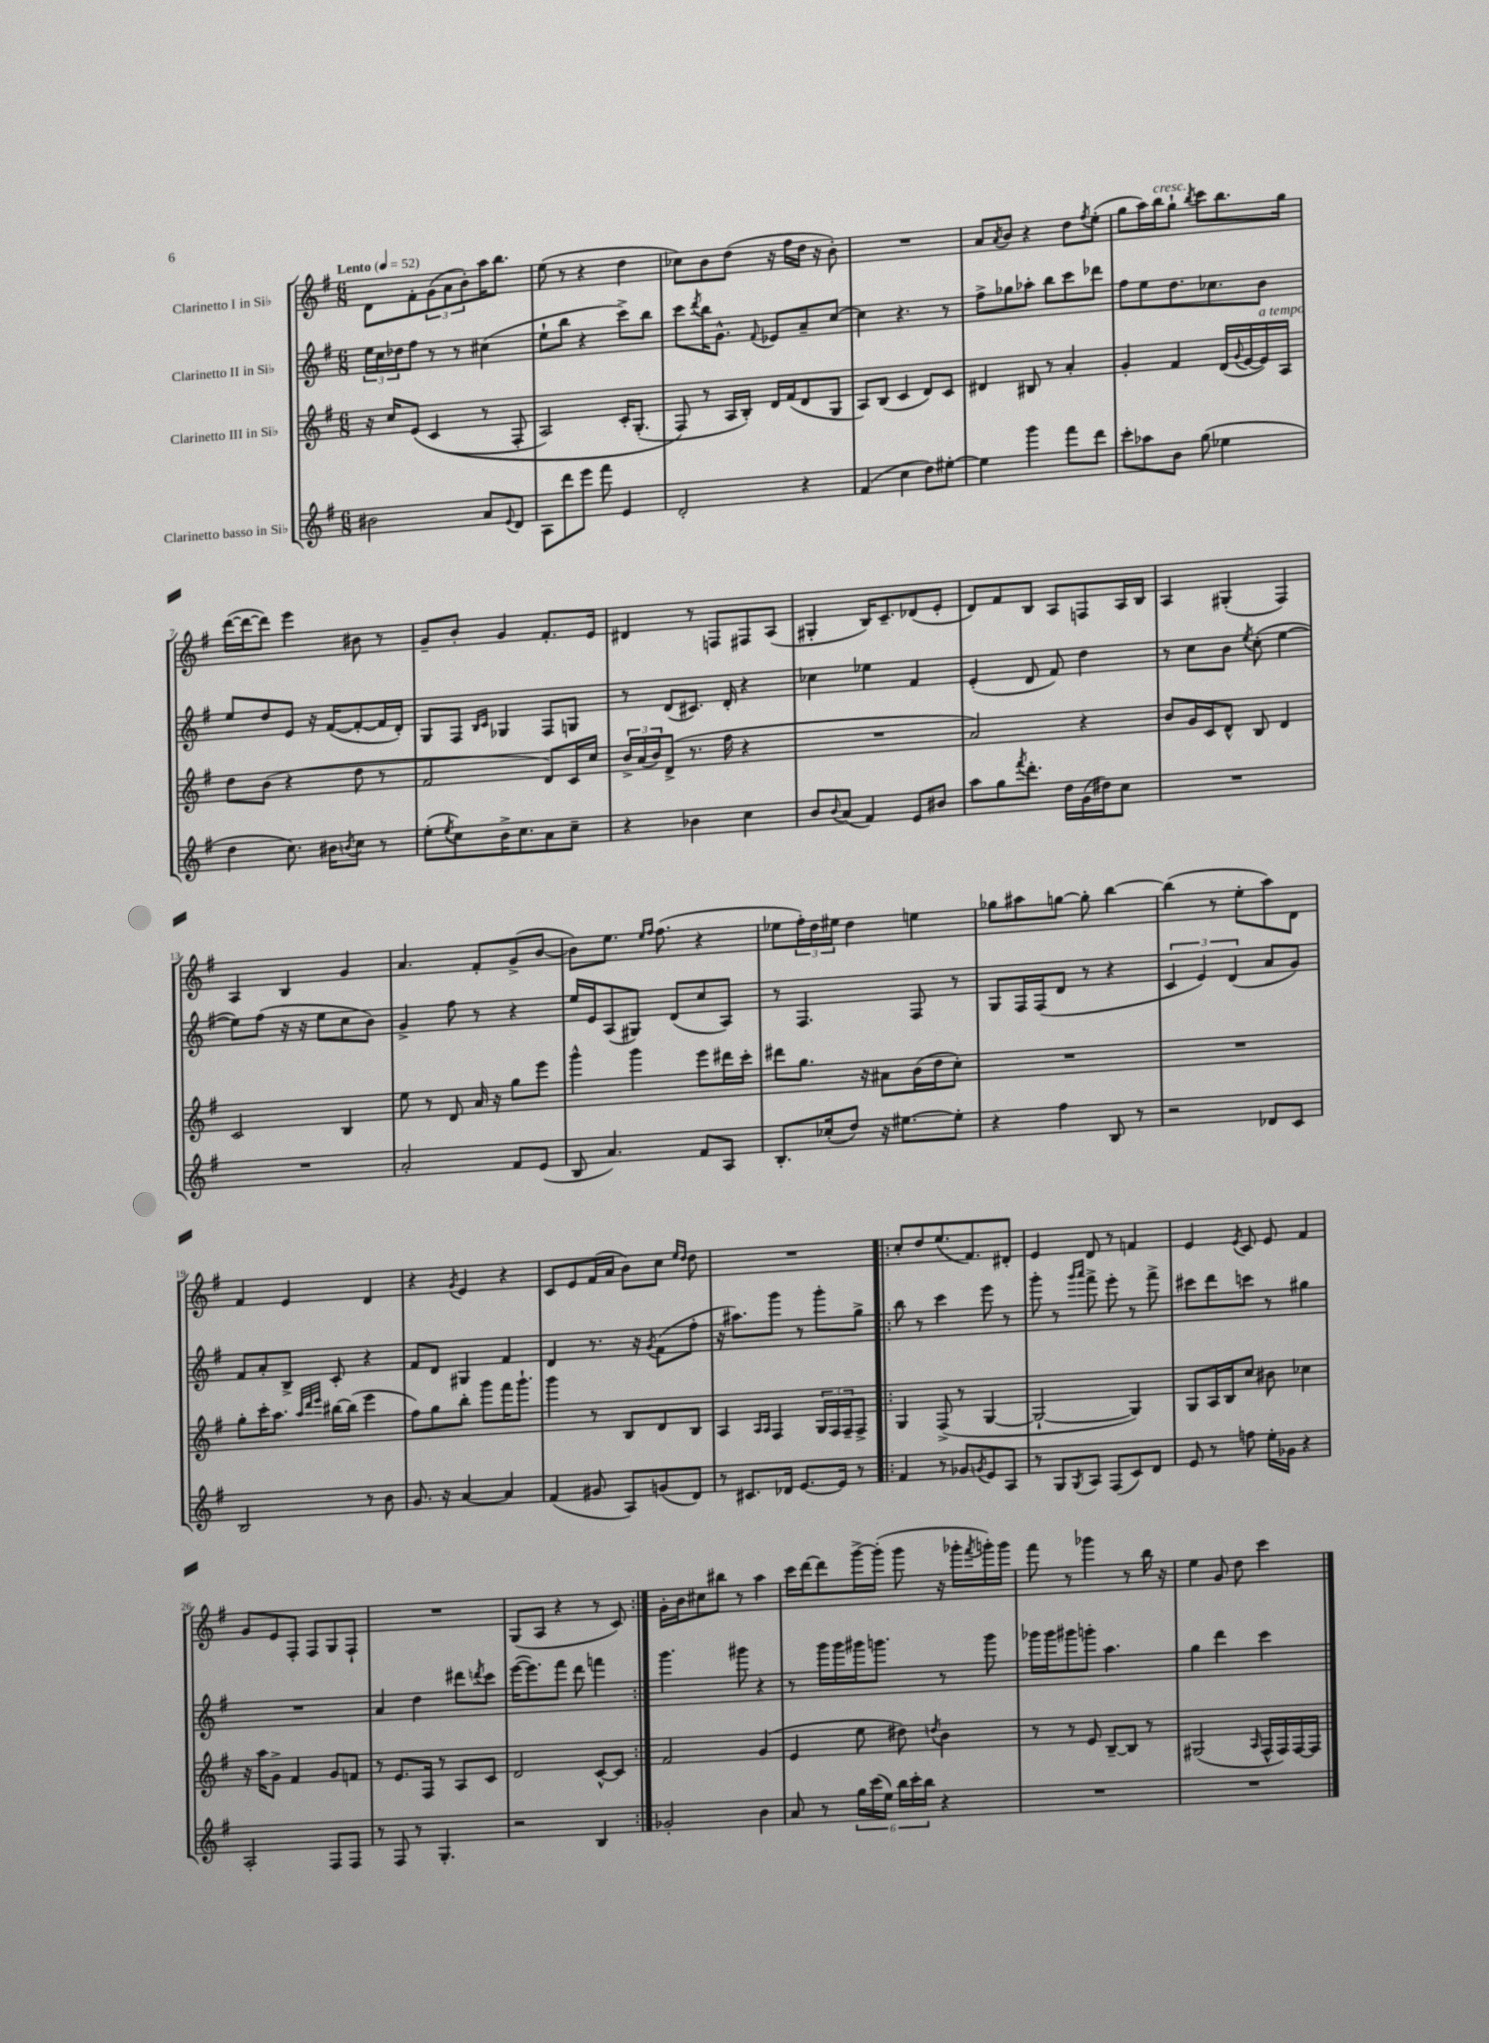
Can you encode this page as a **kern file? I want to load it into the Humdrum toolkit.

**kern	**kern	**kern	**kern
*part4	*part3	*part2	*part1
*staff4	*staff3	*staff2	*staff1
*I"Clarinetto basso in Si♭	*I"Clarinetto III in Si♭	*I"Clarinetto II in Si♭	*I"Clarinetto I in Si♭
*clefG2	*clefG2	*clefG2	*clefG2
*k[f#]	*k[f#]	*k[f#]	*k[f#]
*M6/8	*M6/8	*M6/8	*M6/8
*MM52	*MM52	*MM52	*MM52
=1	=1	=1	=1
!	!	!	!LO:TX:a:B:t=Lento
2b#X\	16r	24ee\LL	8d\L
.	.	24cc\	.
.	16cc/KL	.	.
.	.	24dd-X\J	.
.	(8e/J	8ff#\J	8f#'\
.	(4c/	8r	(12g\
.	.	.	12a\
.	.	8r	.
.	.	.	12b'\)
8a/L	8r	(4cc#X\	16aa\K
.	.	.	8.bb\J
8qqe/	.	.	.
8d/J	8F#'/	.	.
=2	=2	=2	=2
8A\L	2A/)	8ee`\L	(8ee\
8ddd\	.	8bb\J	8r
8eee\J	.	4r	4r
8fff#\	.	.	.
4e/	16c'/KL	8ccc^\L)	4dd\
.	(8.G'/J	.	.
.	.	8bb\J	.
=3	=3	=3	=3
2d'/	8F#/)	8ccc\L	8cc-X\L)
.	.	8qddd/	.
.	8r	16bb\K	8b\
.	.	8.g^^\J	.
.	16A/LL	.	(8dd\J
.	16B'/JJ)	.	.
.	.	8qqf#/	.
.	16d/LL	8e-X/L	16r
.	(16f#/J	.	16ff#\LL
4r	8d/	8a~/	16dd\JJ
.	.	.	16r
.	8G/J	[8cc/J	8b'\)
=4	=4	=4	=4
(4f#/	8A/L)	4cc\]	2.r
.	(8B/J	.	.
4cc\	4c/	4.r	.
8dd\L)	8d/L)	.	.
[8ee#X'\J	8c/J	8r	.
=5	=5	=5	=5
4ee#\]	4d#X/	8ff#^\L	8a/L
.	.	.	8qa/
.	.	8gg-X\	8b/J
4ggg\	8B#X/	8aa-X'\J	4r
.	8r	8bb\L	.
8fff#\L	4a'/	8ccc\	8dd\L
.	.	.	8qff#/
8ddd\J	.	8ddd-X\J	(8ee'\J
=6	=6	=6	=6
8ccc'\L	4g'/	8ff#\L	8gg\L
8aa-X\	.	8ee\	16aa\L)
!	!	!	!LO:TX:a:i:t=cresc.
.	.	.	16bb\J
8b\J	4f#/	8.dd\	8gg`\J
.	.	.	8qbb/
(8gg\	.	.	8ccc\L
.	.	8.cc-X\	.
4ee-X\	(16d/LL	.	8.bb\
.	8qqg/	.	.
.	[16e/	.	.
!	!LO:TX:a:i:t=a tempo	!	!
.	16e/])	8b\J	.
.	16A/JJ	.	16gg\Jk
!!LO:LB:g=z
=7	=7	=7	=7
4dd\	8dd\L	8ee/L	([16ddd\LL
.	.	.	16ddd\J_
.	(8b\J	8dd/	8ddd\J])
8.cc\)	4r	8e/J	4eee\
.	.	16r	.
16b#X\KL	.	([16f#/KL	.
8qbn/	.	.	.
8cc\J	8dd\	8f#'/_	8b#X\
8r	8r	16f#/L]	8r
.	.	16d'/JJ)	.
=8	=8	=8	=8
(8ee'\L	2f#/	8G/L	8g~/L
8qee/	.	.	.
8cc\)	.	8F#/J	8b'/J
.	.	16qqB/LL	.
.	.	16qqc/JJ	.
16b^\K	.	4G-X/	4g/
8.cc\	.	.	.
8a\	8d/L)	8F#/L	8.f#'/L
8cc~\J	16c/L	8Gn/J	.
.	16cc/JJ	.	16e/Jk
=9	=9	=9	=9
4r	24b^/LL	8r	4d#X/
.	(24a/	.	.
.	24b/J)	.	.
.	(8d^/J	(8d/L	.
4b-X\	8.r	8.c#X/J)	8r
.	.	.	8Fn/L
.	16ff#\	16d'/	.
4cc\	4r	4r	8F#X/
.	.	.	(8A/J
=10	=10	=10	=10
8b/L	2.r	4cc-X\	4G#X'/
8qqb/	.	.	.
(8a/J	.	.	.
4f#/)	.	4ee-X\	16B/KL)
.	.	.	8.c~/
8e/L	.	4f#/	(8d-X/
8b#X/J	.	.	8e'/J
=11	=11	=11	=11
8aa\L	2a/)	(4e'/	8d/L)
8gg\	.	.	8f#/
8qfff#/	.	.	.
8.ddd'\J	.	8d/	8B/J
.	.	8f#/)	8A/L
16dd\LL	.	.	.
(16g\	4r	4dd\	8Fn/
16dd#X\J)	.	.	.
8cc\J	.	.	16A/L
.	.	.	16B/JJ
=12	=12	=12	=12
2.r	8b/L	8r	4A/
.	16g/L	8cc\L	.
.	16c/J	.	.
.	8d^^/J	8b\J	(4G#X'/
.	.	8qee/	.
.	8B/	(8cc'\	.
.	4d/	[4ee\	4F#/)
!!LO:LB:g=z
=13	=13	=13	=13
2.r	2c/	8ee\L])	4A/
.	.	(8ff#\J	.
.	.	16r	4B/
.	.	16r	.
.	.	8ee\L	.
.	4B/	8cc\	4g/
.	.	8b\J)	.
=14	=14	=14	=14
2a'/	8ee\	4g^/	4.a/
.	8r	.	.
.	8d/	8ff#\	.
.	16a/	8r	8f#'/L
.	16r	.	.
8f#/L	8gg\L	4r	(8g^/
(8e/J	8eee\J	.	[8b/J
=15	=15	=15	=15
8B/	4ggg^^\	16ee/LL	8b\L])
.	.	16e/J	.
4.a/)	.	(8A/	8.ee\J
.	4ggg\	8G#X/J)	.
.	.	.	16qqee/LL
.	.	.	16qqff#/JJ
.	.	.	(8.ff#\
.	.	(8d/L	.
8f#/L	8eee\L	8cc/	4r
8A/J	16ddd#X\L	8A/J)	.
.	16ccc'\JJ	.	.
=16	=16	=16	=16
8.B'/L	8ddd#X\L	8r	8ee-X\L
.	8.gg\J	4.F#/	24ff#'\L)
.	.	.	24dd\
(16cc-X'/k	.	.	.
.	.	.	24ee#X\JJ
8dd/J)	.	.	4dd\
.	16r	.	.
16r	8a#X\L	.	.
[8.ee#X\L	.	.	.
.	(16b\L	8F#/	4een\
.	16dd\J	.	.
8ee#'\J]	8cc'\J)	8r	.
=17	=17	=17	=17
4r	2.r	8G/L	8gg-X\L
.	.	16F#/L	8aa#X\
.	.	(16F#/J	.
4ff#\	.	8d/J	[8ggn\J
.	.	8r	8gg'\]
8B/	.	4r	[4bb\
8r	.	.	.
=18	=18	=18	=18
2r	2.r	6c/	(4bb\]
.	.	6e/)	.
.	.	.	8r
.	.	(6d/	.
.	.	.	8ee'\L
8d-X/L	.	8a/L	8aa\)
8c/J	.	8g/J)	8d\J
!!LO:LB:g=z
=19	=19	=19	=19
2B/	8gg'\L	8f#/L	4f#/
.	16ccc'\K	8a'/	.
.	8.aa\J	.	.
.	.	8B^/J	4e/
.	32qqaa/LLL	.	.
.	32qqddd/	.	.
.	32qqeee/JJJ	.	.
.	[16bb#X\LL	8c'/	.
.	(16bb#\JJ]	.	.
8r	4eee\	4r	4d/
8b\	.	.	.
=20	=20	=20	=20
8.g/	8ff#\L)	8f#/L	4r
.	8gg\	8d/J	.
16r	.	.	.
.	.	.	8qg/
[4a/	8bb'\J	4G#X/	4e/
.	8ggg\L	.	.
4a/]	16fff#\K	4f#/	4r
.	8.ggg`\J	.	.
=21	=21	=21	=21
(4f#/	4ggg\	4d/	8c/L
.	.	.	8e/
8g#X/	8r	8.r	(16f#/L
.	.	.	16a/JJ
8A/L)	8B/L	.	8b\L)
.	.	16r	.
.	.	8qg/	.
(8gn/	8d/	(8f#\L	8cc\J
.	.	.	16qqee/LL
.	.	.	16qqdd/JJ
8d/J)	8B/J	8ff#'\J	8dd\
=22	=22	=22	=22
8r	4A/	16r	2.r
.	.	8.aa#X\L)	.
8.c#X/L	.	.	.
.	16qqA/LL	.	.
.	16qqA/JJ	.	.
.	4F#/	8ggg\J	.
16d-X/Jk	.	.	.
[8.e/L	.	8r	.
.	24G/LL	8ggg'\L	.
.	24F#/	.	.
16e/Jk]	.	.	.
.	24F#~/J	.	.
8r	8F#^/J	8gg^\J	.
=23!|:	=23!|:	=23!|:	=23!|:
4f#/	4G/	8bb\	8cc'/L
.	.	8r	8dd/
8r	(8F#^/	4ccc\	(8.ee/
8g-X/L	8r	.	.
.	.	.	8.f#/)
8qgn/	.	.	.
8e/	[4G/	8eee\	.
8A/J	.	8r	8d#X'/J
=24	=24	=24	=24
8r	2G`/_	8ggg'\	4e/
8G/L	.	8r	.
.	.	16qqggg/LL	.
8qG/	.	16qqaaa/JJ	.
8A/J	.	8fff#^\	8d/
(8F#/L	.	8eee'\	8r
8c/)	4G/])	8r	4fn/
8d/J	.	8fff#^\	.
=25	=25	=25	=25
8e/	8G/L	8ccc#X\L	4e/
8r	16A/L	8ddd\	.
.	16B/J	.	.
.	.	.	8qe/
8ffn\	8cc/J	8cccn\J	8c/
16ee'\LL	8b#X\	8r	8e/
16g-X\JJ	.	.	.
4r	4cc-X\	4gg#X\	4f#/
!!LO:LB:g=z
=26	=26	=26	=26
2A'/	16r	2.r	8g/L
.	16aa\KL	.	.
.	8g^\J	.	8e/
.	4f#/	.	8F#'/J
.	.	.	8F#/L
8F#/L	8g/L	.	8G/
8F#/J	8fn/J	.	8F#`/J
=27	=27	=27	=27
8r	8r	4a/	2.r
8F#/	8.e/L	.	.
8r	.	4dd\	.
.	16F#/Jk	.	.
4.G'/	8r	.	.
.	8A/L	8ddd#X\L	.
.	.	8qdddn/	.
.	8c/J	8ccc\J	.
=28	=28	=28	=28
2r	2d/	([16eee\KL	(8G/L
.	.	8.eee\])	.
.	.	.	8A/J
.	.	8fff#\J	4r
.	.	8ddd\	.
4B/	[8c^^/L	4fffn\	8r
.	8c/J]	.	8c/)
=29:|!	=29:|!	=29:|!	=29:|!
2g-X'/	2f#/	4.ggg\	16g'\LL
.	.	.	16b\J
.	.	.	8cc#X\
.	.	.	8bb#X\J
.	.	8ggg#X\	8r
4b\	(4g/	4r	4aa\
=30	=30	=30	=30
8a/	4e/	8r	16ccc\LL
.	.	.	[16ddd\J
8r	.	16ggg\LL	8ddd\]
.	.	16ggg\	.
24gg\LL	8ee\	16ggg#X\J	[16ggg^\L
(24ccc\	.	.	.
.	.	8.gggn\J	(16ggg'\JJ]
24ee\JJ)	.	.	.
24bb\LL	8dd#X\)	.	8ggg\
24ccc'\	.	.	.
24bb\JJ	.	.	.
.	8qddn/	.	.
4r	4b\	8r	16r
.	.	.	16ggg-X'\LL
.	.	.	8qfff#/
.	.	8ggg\	16gggn'\)
.	.	.	16ggg\JJ
=31	=31	=31	=31
2.r	8r	16ggg-X\LL	8fff#\
.	.	16ggg-\J	.
.	8r	8ggg#X\	8r
.	8e/	8gggn'\J	4ggg-X\
.	[8B~/L	4.aa\	.
.	8B/J]	.	8r
.	8r	.	16bb\
.	.	.	16r
=32	=32	=32	=32
2.r	(2G#X/	4gg\	4ee\
.	.	4ddd\	8g/
.	.	.	8dd\
.	16qqA/	.	.
.	16F#^^/LL	4ccc\	4ccc\
.	16F#/)	.	.
.	[16F#/	.	.
.	16F#/JJ]	.	.
==	==	==	==
*-	*-	*-	*-
